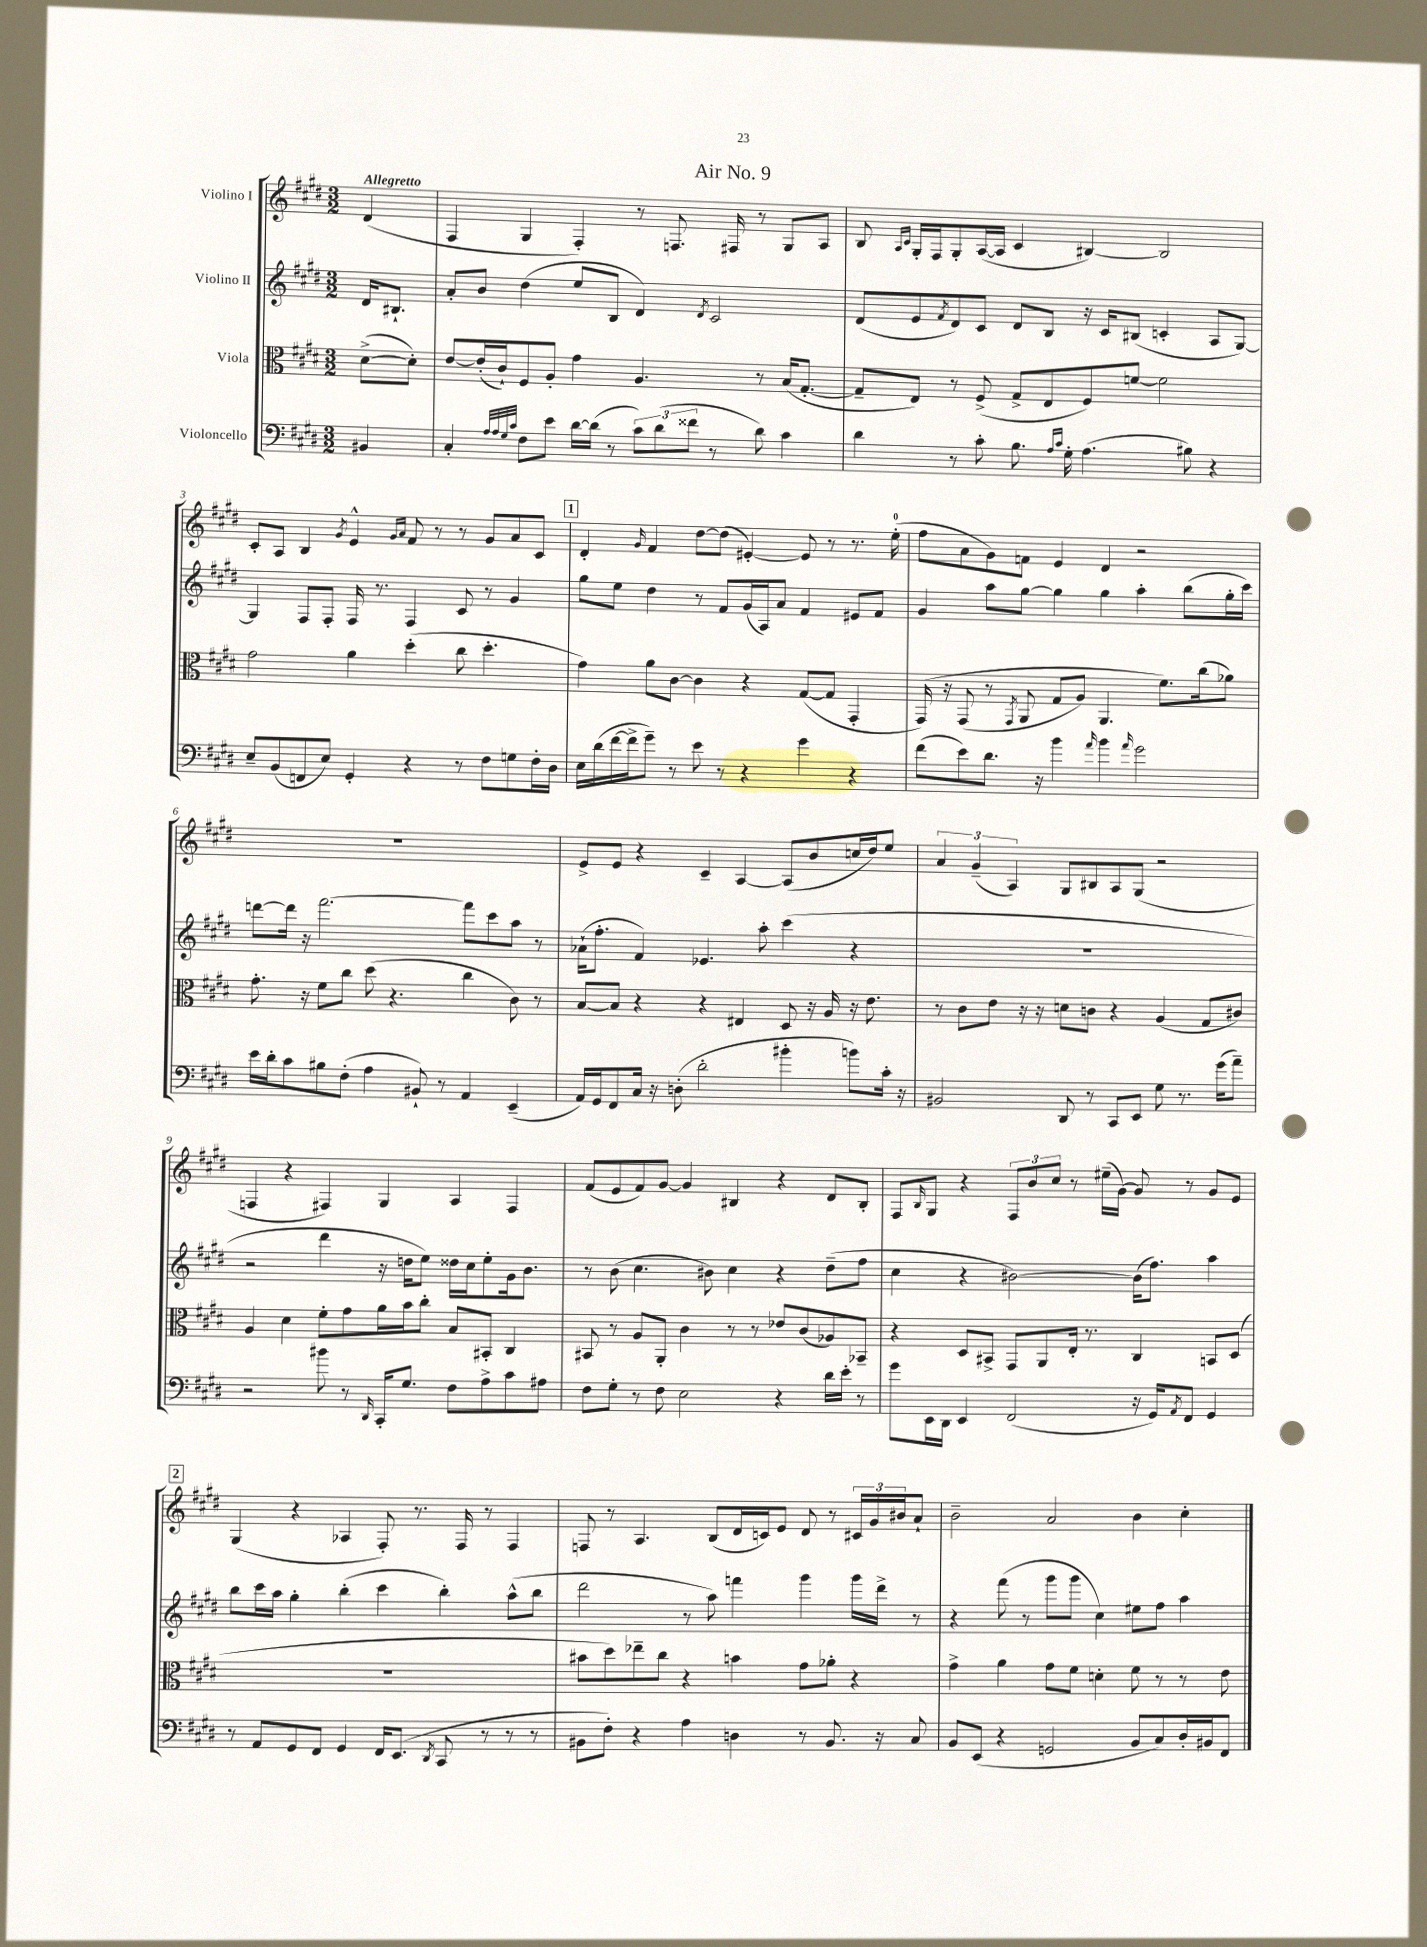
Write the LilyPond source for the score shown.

\header { title = "Air No. 9" }
<<
\new StaffGroup <<
\new Staff = "s0" \with { instrumentName = "Violino I" } {
    \clef treble \key e \major \numericTimeSignature \time 3/2 \partial 4 \tempo "Allegretto"
    dis'4( |
    fis4 gis4 fis4-.) r8 f8. fis16 r8 gis8 a8 |
    b8 \grace { a16 cis'16 } gis16-. fis16 gis8-. a16~( a16 cis'4 bis4~) bis2 |
    cis'8-. a8 b4 \acciaccatura { gis'8 } e'4-^ \grace { gis'16 a'16 } fis'8 r8 r8 gis'8 a'8 cis'8 |
    \mark \markup { \box "1" } dis'4-. \grace { gis'16 } fis'4 dis''8~ dis''8( eis'4~-.) eis'8 r8 r8. e''16-0-.( |
    fis''8 a'8 gis'8) f'8 e'4 dis'4 r2 |
    R1. |
    e'8-> e'8 r4 cis'4-- a4~ a8( b'8 c''16 dis''16) e''8 |
    \tuplet 3/2 { a'4 gis'4--( a4) } gis8 bis8 a8 gis8( r2 |
    f4 r4 fis4) gis4 a4 fis4 |
    fis'8( e'8 fis'8) gis'8~ gis'4 bis4 r4 dis'8 bis8-. |
    fis8 \grace { b16 } gis8 r4 \tuplet 3/2 { fis8 b'8 cis''8 } r8 eis''16--( gis'16~) gis'8 r8 gis'8 e'8 |
    \mark \markup { \box "2" } gis4( r4 aes4 fis8-.) r8. fis16 r8 fis4 |
    f8 r8 a4. b8( dis'16 c'16) e'8 dis'8 r8 \tuplet 3/2 { cis'16 gis'16 bis'16 } a'8-! |
    b'2-- a'2 b'4 cis''4-. \bar "|." |
}
\new Staff = "s1" \with { instrumentName = "Violino II" } {
    \clef treble \key e \major \numericTimeSignature \time 3/2 \partial 4
    dis'16 bis8.-! |
    a'8-. b'8 dis''4( e''8 b8 dis'4) \acciaccatura { dis'8 } cis'2 |
    dis'8( e'8 \acciaccatura { fis'8 } dis'8) cis'8 dis'8 b8 r16 cis'16 bis8( c'4-. a8 gis8~) |
    gis4 fis8 fis8-. fis16 r8. fis4 cis'8 r8 gis'4 |
    \mark \markup { \box "1" } gis''8 e''8 dis''4 r8 fis'8 gis'16( a16) a'8 fis'4 eis'8 fis'8 |
    gis'4 a''8 gis''8~ gis''4 gis''4 a''4-. b''8( gis''16-. cis'''16) |
    d'''8~ d'''16 r16 fis'''2.~ fis'''8 cis'''8 a''8 r8 |
    aes'16-!( fis''8.-. fis'4) ees'4. a''8-. cis'''4( r4 |
    R1. |
    r2 dis'''4 r16 d''16 e''8) disis''16 cis''16 e''8-. gis'16 b'8. |
    r8 b'8( cis''4. bis'8) cis''4 r4 dis''8--( fis''8 |
    cis''4 r4 bis'2~) bis'16( fis''8.) a''4 |
    \mark \markup { \box "2" } b''8 cis'''16 a''16 gis''4-. b''4-.( cis'''4 b''4-.) a''8-^( b''8 |
    dis'''2 r8 a''8) f'''4 gis'''4 gis'''16 dis'''16-> r8 |
    r4 fis'''8( r8 gis'''8 gis'''8 cis''4) eis''8 fis''8 a''4 \bar "|." |
}
\new Staff = "s2" \with { instrumentName = "Viola" } {
    \clef alto \key e \major \numericTimeSignature \time 3/2 \partial 4
    dis'8~->( dis'8-.) |
    e'8~ e'16-.( cis'16-!) fis8 a8-. gis'4 a4. r8 b16( gis8.~-. |
    gis8-- e8) r8 fis8->( gis8-> e8 fis8) f'8~ f'2 |
    gis'2 a'4 dis''4-.( cis''8 dis''4.-. |
    \mark \markup { \box "1" } gis'4) a'8 cis'8~ cis'4 r4 gis8~( gis8 gis,4-. |
    gis,16)\( r16 gis,8( r8 \acciaccatura { gis,8 } a,8 gis8 a8) a,4. fis'8.\) cis''16( aes'8) |
    gis'8.-. r16 fis'8 cis''8 dis''8( r4. cis''4 cis'8) r8 |
    b8~ b8 r4 r4 eis4 dis8 r16 a16 r16 e'8. |
    r8 cis'8 e'8 r16 r16 d'8 c'8 r4 a4( gis8 cis'8) |
    a4 dis'4 fis'8-. gis'8 a'16 b'16 cis''8-. b8 bis,8-. cis4 |
    bis,8 r8 a8 a,8-. cis'4 r8 r8 ees'8 cis'8( aes8) bes,8-- |
    r4 dis8 bis,8-> gis,8 a,8 e16-. r8. cis4 b,8 dis8( |
    \mark \markup { \box "2" } R1. |
    bis'8 dis''8) ees''8-- cis''8 r4 b'4 gis'8 aes'8-. r4 |
    gis'4-> a'4 gis'8 fis'8 d'4-. fis'8 r8 r8 e'8 \bar "|." |
}
\new Staff = "s3" \with { instrumentName = "Violoncello" } {
    \clef bass \key e \major \numericTimeSignature \time 3/2 \partial 4
    bis,4 |
    cis4-. \grace { a32 a32 gis32 cis'32 } fis8 e'8 dis'16~ dis'16( r8 \tuplet 3/2 { cis'8) dis'8( fisis'8 } r8 dis'8) cis'4 |
    dis'4 r8 cis'8-. b8. \grace { a16 cis'16 } gis16-. a4.( bis8) r4 |
    e8-- b,8( f,8 e8) gis,4-. r4 r8 fis8 g8 fis16-. dis16 |
    \mark \markup { \box "1" } e16 dis'16( fis'16~ fis'16-> gis'8--) r8 e'8 r8 r4 gis'4 r4 |
    fis'8( e'8) dis'8. r16 b'4 \grace { a'16 } b'4 \grace { a'16 } gis'2 |
    e'16 dis'16-. cis'8 bis8 fis8-.( a4 bis,8-!) r8 a,4 e,4--( |
    a,16) gis,16 fis,8 cis16 r16 d8-.( dis'2-. bis'4-. b'8) cis'16-. r16 |
    bis,2 dis,8 r8 cis,8 e,8 gis8 r8. gis'16( a'8--) |
    r2 bis'8 r8 \grace { dis,16 } cis,16-. gis8. fis8 a8-> cis'8 ais8 |
    fis8 gis8-. r8 fis8 e2 r4 dis'16 e'16-. r8 |
    gis'8 e,16 dis,16 e,4 fis,2( r16 gis,16) \acciaccatura { a,8 } fis,8 gis,4 |
    \mark \markup { \box "2" } r8 a,8 gis,8 fis,8 gis,4 fis,16 e,8.( \acciaccatura { dis,8 } cis,8 r8 r8 r8 |
    bis,8 fis8-.) r4 a4 d4 r8 bis,8. r16 cis8 |
    b,8 e,8( r4 g,2 b,8 cis8) dis16-. bis,16 fis,8 \bar "|." |
}
>>
>>
